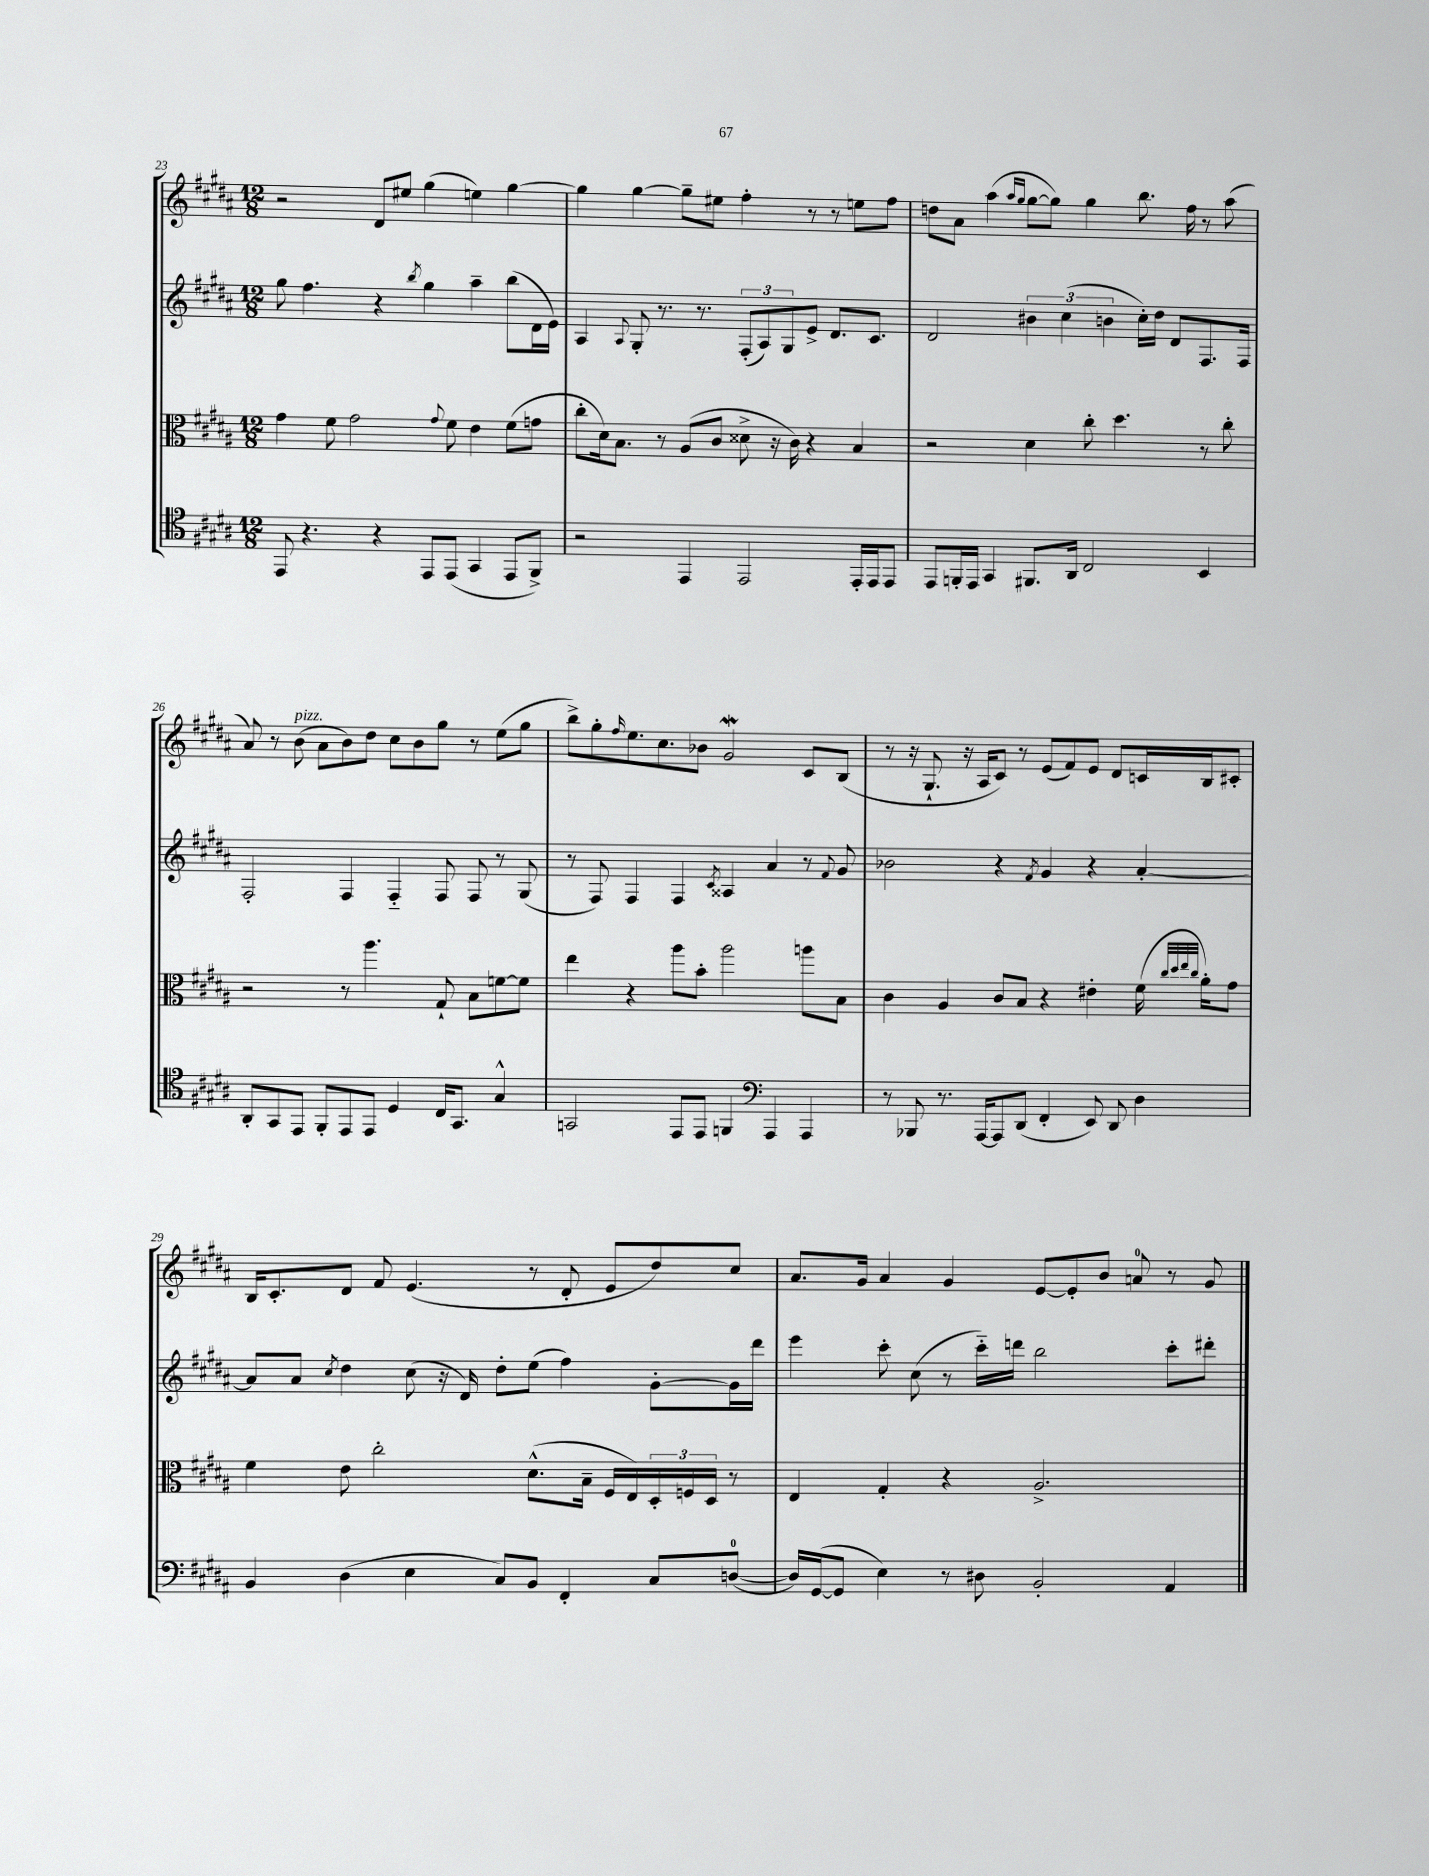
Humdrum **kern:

**kern	**kern	**kern	**kern
*part4	*part3	*part2	*part1
*staff4	*staff3	*staff2	*staff1
*clefC4	*clefC3	*clefG2	*clefG2
*k[f#c#g#d#a#]	*k[f#c#g#d#a#]	*k[f#c#g#d#a#]	*k[f#c#g#d#a#]
*M12/8	*M12/8	*M12/8	*M12/8
=23	=23	=23	=23
8EE/	4g#\	8gg#\	2r
4.r	.	4.ff#\	.
.	8f#\	.	.
.	2g#\	.	.
4r	.	4r	8d#/L
.	.	.	8ee#X/J
.	.	8qbb/	.
8EE/L	.	4gg#\	(4gg#\
.	8qqg#/	.	.
(8EE/J	8f#\	.	.
4GG#/	4e\	4aa#~\	4een\)
8EE/L	(8f#\L	(8bb\L	[4gg#\
8FF#^/J)	8gn\J	16d#\L	.
.	.	16e\JJ)	.
=24	=24	=24	=24
2r	8cc#'\L	4A#/	4gg#\]
.	16d#\k)	.	.
.	8.B\J	.	.
.	.	8qqA#/	.
.	.	8G#'/	[4gg#\
.	8r	8.r	.
4EE/	(8A#/L	.	8gg#~\L]
.	.	8.r	.
.	8c#/J	.	8ee#X\J
2EE/	8d##X^\	(12F#'/L	4ff#'\
.	.	12A#/)	.
.	16r	.	.
.	.	12G#/	.
.	16c#\)	.	.
.	4r	8e^/J	8r
.	.	8.d#/L	8r
16EE'/LL	4B/	.	8een\L
16EE/J	.	8.c#/J	.
8EE/J	.	.	8ff#\J
=25	=25	=25	=25
8EE/L	2r	2d#/	8ddn\L
16FFn'/L	.	.	8a#\J
16EE/JJ	.	.	.
4GG#/	.	.	(4aa#\
.	.	.	16qqaa#/LL
.	.	.	16qqgg#/JJ
8.FF#X/L	4d#\	6b#X\	[8gg#\L
.	.	.	8gg#\J])
.	.	(6cc#\	.
16AA#/Jk	.	.	.
2C#/	8cc#'\	.	4gg#\
.	.	6bn\	.
.	4.dd#\	.	.
.	.	16cc#'\LL)	8.bb\
.	.	16dd#\JJ	.
.	.	8d#/L	.
.	.	.	16ff#\
4BB/	8r	8.F#/	8r
.	8cc#'\	.	(8aa#\
.	.	16F#/Jk	.
!!LO:LB:g=z
=26	=26	=26	=26
8AA#'/L	2r	2F#'/	8a#/)
8GG#/	.	.	8r
!	!	!	!LO:TX:a:i:t=pizz.
8EE/J	.	.	(8b\
8FF#'/L	.	.	8a#\L
8EE/	8r	4F#/	8b\)
8EE/J	4.aa#\	.	8dd#\J
4D#/	.	4F#/	8cc#\L
.	.	.	8b\
16C#/KL	8G#`/	8F#/	8gg#\J
8.GG#/J	.	.	.
.	8B\L	8F#/	8r
4G#^^/	[8fn\	8r	(8ee\L
.	8f\J]	(8G#/	8gg#\J
=27	=27	=27	=27
2GGn/	4ee\	8r	8bb^\L)
.	.	8F#/)	8gg#'\
.	.	.	16qqff#/
.	4r	4F#/	8.ee\
.	.	.	8.cc#\
8EE/L	8aa#\L	4F#/	.
8EE/J	8b'\J	.	8b-X\J
.	.	8qc#/	.
4FFn/	2aa#\	4A##X/	2g#W/
*clefF4	*	*	*
4AAA#/	.	4a#/	.
4AAA#/	8aan\L	8r	8c#/L
.	.	8qqf#/	.
.	8B\J	8g#/	(8B/J
=28	=28	=28	=28
8r	4c#\	2b-X\	8r
8BBB-X/	.	.	16r
.	.	.	8.G#`/
8.r	4A#/	.	.
.	.	.	16r
[16AAA#/KL	.	.	16A#/KL
8AAA#/]	8c#/L	4r	8c#/J)
(8DD#/J	8B/J	.	8r
.	.	8qf#/	.
4FF#'/	4r	4g#/	(8e/L
.	.	.	8f#/)
8EE/)	4e#X'\	4r	8e/J
8DD#/	.	.	8d#/L
4D#\	(16f#\	[4a#'/	16cn/L
.	32qqcc#/LLL	.	.
.	32qqdd#/	.	.
.	32qqee/	.	.
.	32qqcc#/JJJ	.	.
.	16a#'\KL)	.	16B/J
.	8g#\J	.	8c#X'/J
!!LO:LB:g=z
=29	=29	=29	=29
4BB/	4f#\	8a#/L]	16B/KL
.	.	.	8.c#'/
.	.	8a#/J	.
.	.	8qcc#/	.
(4D#\	8e\	4dd#\	8d#/J
.	2cc#'\	.	8f#/
4E\	.	(8cc#\	(4.e/
.	.	16r	.
.	.	16d#/)	.
8C#/L)	.	8dd#'\L	.
8BB/J	(8.d#^^\L	(8ee\J	8r
4FF#'/	.	4ff#\)	8d#'/
.	16B~\Jk	.	.
.	16F#/LL	.	8e/L
.	16E/)	.	.
8C#/L	24D#'/	[8g#'\L	8dd#/)
.	24Fn/	.	.
.	24D#/JJ	.	.
([8Dn/J	8r	16g#\L]	8cc#/J
.	.	16ddd#\JJ	.
=30	=30	=30	=30
16D/LL])	4E/	4eee\	8.a#/L
([16GG#/J	.	.	.
8GG#/J]	.	.	.
.	.	.	16g#/Jk
4E\)	4G#'/	8ccc#'\	4a#/
.	.	(8cc#\	.
8r	4r	8r	4g#/
8D#X\	.	16ccc#\LL)	.
.	.	16dddn\JJ	.
2BB'/	2.A#^/	2bb\	[8e/L
.	.	.	8e'/]
.	.	.	8b/J
.	.	.	8an/
4AA#/	.	8ccc#'\L	8r
.	.	8ddd#X'\J	8g#/
==	==	==	==
*-	*-	*-	*-
